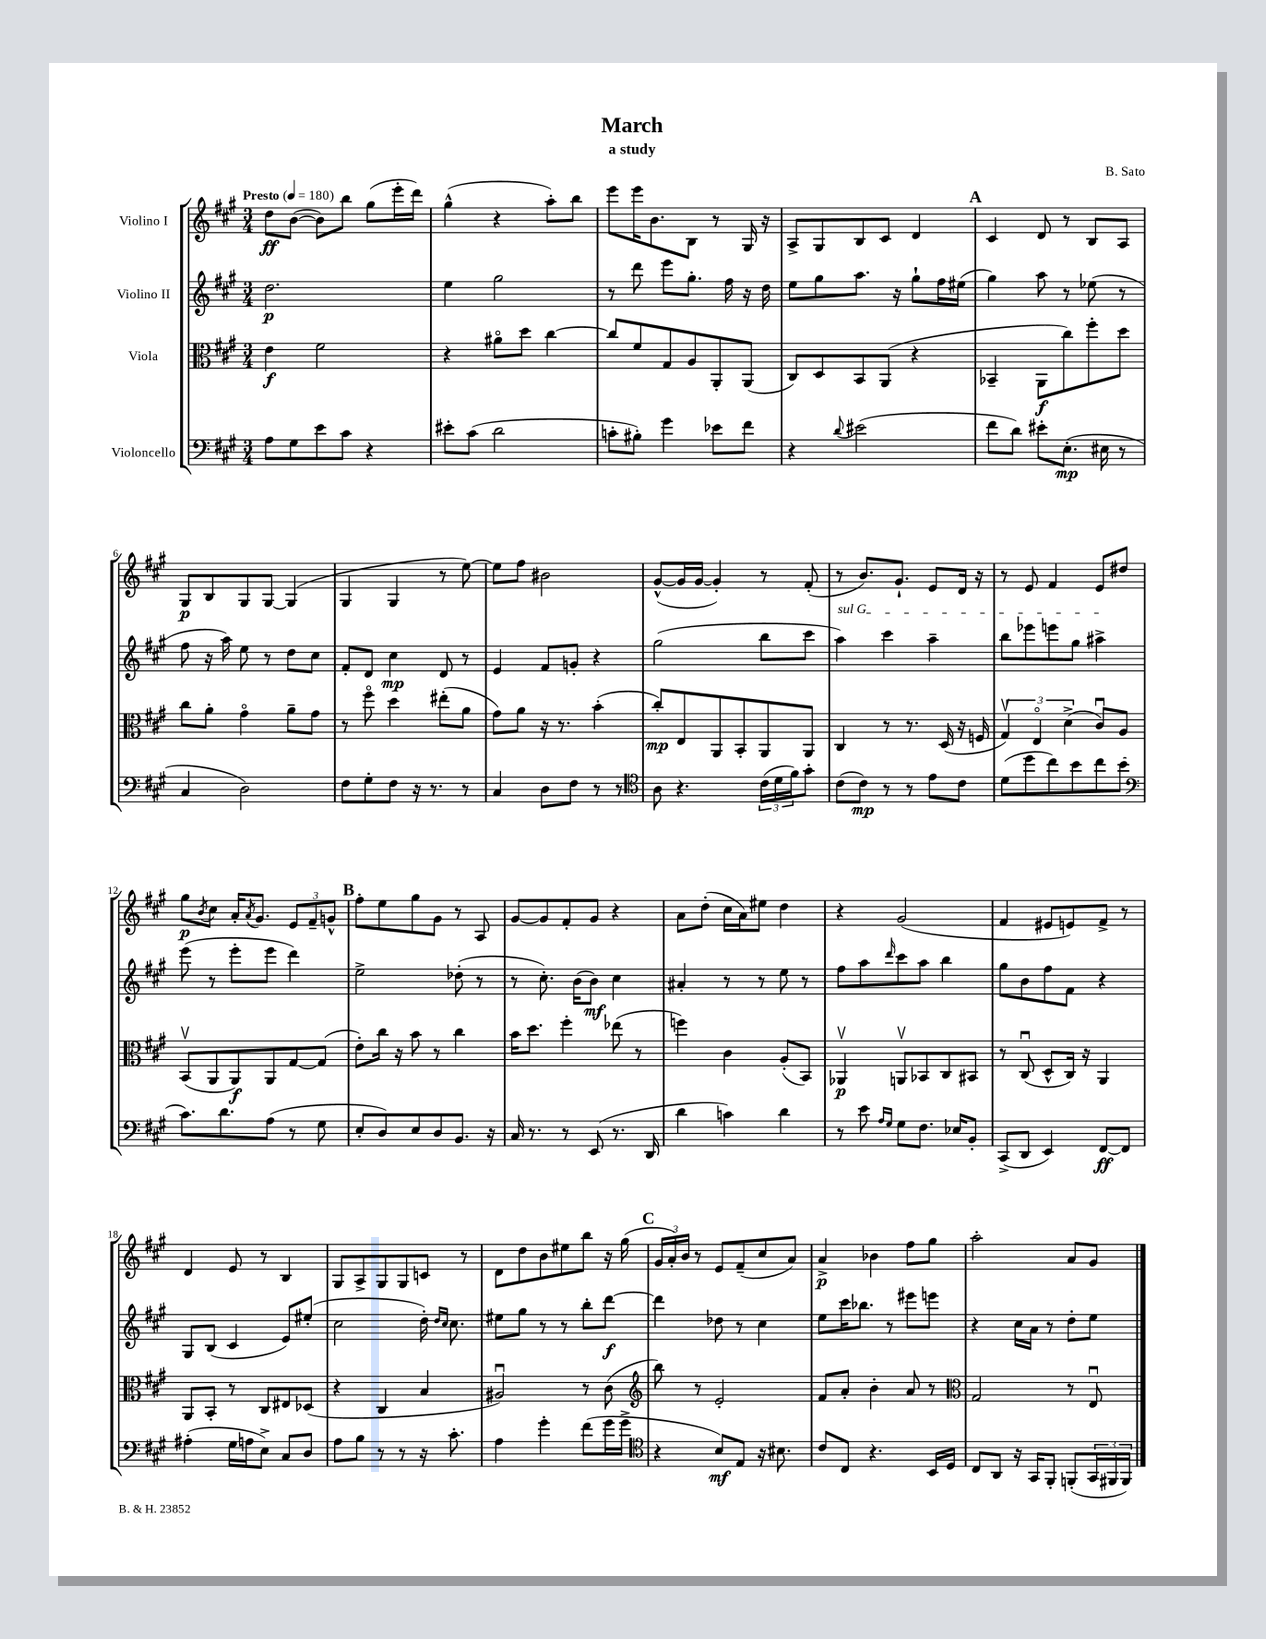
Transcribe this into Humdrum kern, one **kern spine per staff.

**kern	**dynam	**kern	**dynam	**kern	**dynam	**kern	**dynam
*part4	*part4	*part3	*part3	*part2	*part2	*part1	*part1
*staff4	*staff4	*staff3	*staff3	*staff2	*staff2	*staff1	*staff1
*I"Violoncello	*	*I"Viola	*	*I"Violino II	*	*I"Violino I	*
*clefF4	*	*clefC3	*	*clefG2	*	*clefG2	*
*k[f#c#g#]	*	*k[f#c#g#]	*	*k[f#c#g#]	*	*k[f#c#g#]	*
*M3/4	*	*M3/4	*	*M3/4	*	*M3/4	*
*MM180	*	*MM180	*	*MM180	*	*MM180	*
=1	=1	=1	=1	=1	=1	=1	=1
!	!	!	!	!	!	!LO:TX:a:B:t=Presto	!
8A\L	.	4e\	f	2.dd\	p	8dd\L	ff
8G#\	.	.	.	.	.	([8b\J	.
8e\	.	2f#\	.	.	.	8b\L])	.
8c#\J	.	.	.	.	.	8bb\J	.
4r	.	.	.	.	.	(8gg#\L	.
.	.	.	.	.	.	16eee'\L	.
.	.	.	.	.	.	16ddd\JJ)	.
=2	=2	=2	=2	=2	=2	=2	=2
8e#X'\L	.	4r	.	4ee\	.	(4gg#^^\	.
(8c#\J	.	.	.	.	.	.	.
2d\	.	8a#X\L	.	2gg#\	.	4r	.
.	.	8dd\J	.	.	.	.	.
.	.	[4cc#\	.	.	.	8aa'\L)	.
.	.	.	.	.	.	8bb\J	.
=3	=3	=3	=3	=3	=3	=3	=3
8cn'\L	.	8cc#/L]	.	8r	.	8eee\L	.
8B#X'\J)	.	8f#/	.	8ddd\	.	16eee\K	.
.	.	.	.	.	.	8.b\	.
4g#\	.	8G#/	.	8eee\L	.	.	.
.	.	8A/	.	8.gg#'\J	.	8B\J	.
8e-X\L	.	8AA'/	.	.	.	8r	.
.	.	.	.	16ff#\	.	.	.
8f#\J	.	(8AA/J	.	16r	.	16G#/	.
.	.	.	.	16dd\	.	16r	.
=4	=4	=4	=4	=4	=4	=4	=4
4r	.	8C#/L)	.	8ee\L	.	8A^/L	.
.	.	8D/	.	8gg#\	.	8G#/	.
8qqd/	.	.	.	.	.	.	.
(2e#X\	.	8BB/	.	8.aa\J	.	8B/	.
.	.	(8AA/J	.	.	.	8c#/J	.
.	.	.	.	16r	.	.	.
.	.	4r	.	8gg#`\L	.	4d/	.
.	.	.	.	16ff#\L	.	.	.
.	.	.	.	(16ee#X\JJ	.	.	.
!!LO:REH:place=s1:t=A
=5	=5	=5	=5	=5	=5	=5	=5
8f#\L	.	4BB-X~/	.	4gg#\)	.	4c#/	.
8d\J)	.	.	.	.	.	.	.
8e#X'\L	.	8AA\L	f	8aa\	.	8d/	.
(8.E'\J	mp	8cc#\)	.	8r	.	8r	.
.	.	8ff#'\	.	(8ee-X\	.	8B/L	.
16E#X\	.	.	.	.	.	.	.
8r	.	8dd\J	.	8r	.	8A/J	.
!!LO:LB:g=z
=6	=6	=6	=6	=6	=6	=6	=6
4C#/	.	8cc#\L	.	8ff#\	.	8G#/L	p
.	.	8a'\J	.	16r	.	8B/	.
.	.	.	.	16aa\)	.	.	.
2D\)	.	4g#\	.	8ee\	.	8G#/	.
.	.	.	.	8r	.	[8G#/J	.
.	.	8a~\L	.	8dd\L	.	(4G#/]	.
.	.	8g#\J	.	8cc#\J	.	.	.
=7	=7	=7	=7	=7	=7	=7	=7
8F#\L	.	8r	.	8f#'/L	.	4G#/	.
8G#'\	.	8ff#\	.	8d/J	.	.	.
8F#\J	.	4dd\	.	4cc#\	mp	4G#/	.
16r	.	.	.	.	.	.	.
8.r	.	.	.	.	.	.	.
.	.	(8ee#X'\L	.	8d/	.	8r	.
8r	.	8a\J	.	8r	.	[8ee\)	.
=8	=8	=8	=8	=8	=8	=8	=8
4C#/	.	8g#\L)	.	4e/	.	8ee\L]	.
.	.	8a\J	.	.	.	8ff#\J	.
8D\L	.	16r	.	8f#/L	.	2b#X\	.
.	.	8.r	.	.	.	.	.
8F#\J	.	.	.	8gn'/J	.	.	.
8r	.	(4b'\	.	4r	.	.	.
8r	.	.	.	.	.	.	.
=9	=9	=9	=9	=9	=9	=9	=9
*clefC4	*	*	*	*	*	*	*
8A\	.	8cc#'/L)	mp	(2gg#\	.	([8g#^^/L	.
4.r	.	8E/	.	.	.	16g#/L]	.
.	.	.	.	.	.	[16g#/JJ	.
.	.	8AA/	.	.	.	4g#'/])	.
.	.	8BB'/	.	.	.	.	.
(24c#\LL	.	8AA/	.	8bb\L	.	8r	.
24d\	.	.	.	.	.	.	.
24f#\J)	.	.	.	.	.	.	.
8g#'\J	.	8AA/J	.	8ccc#\J	.	(8f#'/	.
=10	=10	=10	=10	=10	=10	=10	=10
!	!	!	!	!LO:TX:a:i:t=sul G	!	!	!
(8c#\L	.	4C#/	.	4aa\)	.	8r	.
8c#\J)	mp	.	.	.	.	8.b/L)	.
8r	.	8r	.	4ccc#\	.	.	.
.	.	.	.	.	.	8.g#`/J	.
8r	.	8.r	.	.	.	.	.
8e\L	.	.	.	4aa~\	.	8e/L	.
.	.	(16D/	.	.	.	.	.
8c#\J	.	16r	.	.	.	16d/Jk	.
.	.	16Fn/	.	.	.	16r	.
=11	=11	=11	=11	=11	=11	=11	=11
(8d\L	.	6G#v/)	.	8bb\L	.	8r	.
8dd\	.	.	.	8eee-X\	.	8e/	.
.	.	6E/	.	.	.	.	.
8cc#\)	.	.	.	8eeen\	.	4f#/	.
.	.	(6d^\	.	.	.	.	.
8b\	.	.	.	8gg#\J	.	.	.
8cc#\	.	8c#u/L)	.	4aa#X^\	.	8e/L	.
(8b\J	.	8A/J	.	.	.	8dd#X/J	.
!!LO:LB:g=z
=12	=12	=12	=12	=12	=12	=12	=12
*clefF4	*	*	*	*	*	*	*
8.c#\L)	.	(8BBv/L	.	(8eee\	.	8gg#\L	p
.	.	.	.	.	.	8qb/	.
.	.	8AA/	.	8r	.	8cc#\J	.
8.d\	.	.	.	.	.	.	.
.	.	8AA/)	f	8eee'\L	.	16a'/KL	.
.	.	.	.	.	.	8qa/	.
.	.	.	.	.	.	8.g#/J	.
(8A\J	.	8AA/	.	8eee\J	.	.	.
8r	.	[8G#/	.	4ddd\)	.	12e/L	.
.	.	.	.	.	.	12f#~/	.
8G#\	.	(8G#/J]	.	.	.	.	.
.	.	.	.	.	.	12gn^^/J	.
!!LO:REH:place=s1:t=B
=13	=13	=13	=13	=13	=13	=13	=13
8E'/L	.	8e'\L)	.	2ee^\	.	8ff#'\L	.
8D/)	.	16cc#\Jk	.	.	.	8ee\	.
.	.	16r	.	.	.	.	.
8E/	.	8b\	.	.	.	8gg#\	.
8D/	.	8r	.	.	.	8g#\J	.
8.BB/J	.	4cc#\	.	(8dd-X'\	.	8r	.
.	.	.	.	8r	.	8A/	.
16r	.	.	.	.	.	.	.
=14	=14	=14	=14	=14	=14	=14	=14
16C#/	.	16b\KL	.	8r	.	[8g#/L	.
8.r	.	8.dd\J	.	.	.	.	.
.	.	.	.	8.cc#'\)	.	8g#/]	.
8r	.	4ff#'\	.	.	.	8f#'/	.
.	.	.	.	(16b\KL	.	.	.
(8EE/	.	.	.	8b\J)	mf	8g#/J	.
8.r	.	(8ee-X\	.	4cc#\	.	4r	.
.	.	8r	.	.	.	.	.
16DD/	.	.	.	.	.	.	.
=15	=15	=15	=15	=15	=15	=15	=15
4d\	.	4ffn\)	.	4a#X'/	.	8a\L	.
.	.	.	.	.	.	(8dd'\J	.
4cn\)	.	4c#\	.	8r	.	16cc#\LL	.
.	.	.	.	.	.	16a\J)	.
.	.	.	.	8r	.	8ee#X\J	.
4d\	.	(8A'/L	.	8ee\	.	4dd\	.
.	.	8BB/J)	.	8r	.	.	.
=16	=16	=16	=16	=16	=16	=16	=16
8r	.	4AA-Xv/	p	8ff#\L	.	4r	.
8e\	.	.	.	8aa\	.	.	.
16qqA/LL	.	.	.	.	.	.	.
16qqG#/JJ	.	.	.	16qqddd/	.	.	.
8G#\L	.	8AAnv/L	.	8ccc#\	.	(2g#/	.
8.F#\J	.	8BB-X/	.	8aa\J	.	.	.
.	.	8C#/	.	4bb\	.	.	.
16E-X/KL	.	.	.	.	.	.	.
8BB'/J	.	8BB#X/J	.	.	.	.	.
=17	=17	=17	=17	=17	=17	=17	=17
(8CC#^/L	.	8r	.	8gg#\L	.	4f#/	.
8DD/J	.	(8C#u/	.	8b\	.	.	.
4EE/)	.	8D^^/L	.	8ff#\	.	8e#X/L	.
.	.	16C#/Jk)	.	8f#\J	.	8en/)	.
.	.	16r	.	.	.	.	.
[8FF#/L	ff	4AA/	.	4r	.	8f#^/J	.
8FF#/J]	.	.	.	.	.	8r	.
!!LO:LB:g=z
=18	=18	=18	=18	=18	=18	=18	=18
(4A#X'\	.	8AA/L	.	8G#/L	.	4d/	.
.	.	8BB'/J	.	(8B/J	.	.	.
16G#\LL	.	8r	.	4c#/	.	8e/	.
16An\J	.	.	.	.	.	.	.
8E^\J)	.	8C#/L	.	.	.	8r	.
8C#/L	.	8E#X/	.	8e/L)	.	4B/	.
8D/J	.	(8D-X/J	.	(8ee#X'/J	.	.	.
=19	=19	=19	=19	=19	=19	=19	=19
8A\L	.	4r	.	2cc#\	.	8G#/L	.
8B\J	.	.	.	.	.	8A^/	.
8r	.	4C#/	.	.	.	8G#/	.
8r	.	.	.	.	.	8G#/	.
16r	.	4B/	.	16dd'\)	.	8cn/J	.
.	.	.	.	16qqdd/LL	.	.	.
.	.	.	.	16qqcc#/JJ	.	.	.
8.c#'\	.	.	.	8.cc#\	.	.	.
.	.	.	.	.	.	8r	.
=20	=20	=20	=20	=20	=20	=20	=20
4A\	.	2A#Xu/)	.	8ee#X\L	.	8d\L	.
.	.	.	.	8gg#\J	.	8dd\	.
4g#'\	.	.	.	8r	.	8b\	.
.	.	.	.	8r	.	8ee#X\	.
(8f#\L	.	8r	.	8bb'\L	.	8bb\J	.
16g#\L	.	(8c#\	.	[8ddd\J	f	16r	.
16g#^\JJ	.	.	.	.	.	(16gg#\	.
!!LO:REH:place=s1:t=C
=21	=21	=21	=21	=21	=21	=21	=21
*clefC4	*	*clefG2	*	*	*	*	*
4r	.	8bb\)	.	4ddd\]	.	24g#/LL	.
.	.	.	.	.	.	24a'/)	.
.	.	.	.	.	.	24b/JJ	.
.	.	8r	.	.	.	8r	.
8B/L)	mf	2e'/	.	8dd-X\	.	8e/L	.
8E/J	.	.	.	8r	.	(8f#~/	.
16r	.	.	.	4cc#\	.	8cc#/	.
8.B#X\	.	.	.	.	.	.	.
.	.	.	.	.	.	8a/J)	.
=22	=22	=22	=22	=22	=22	=22	=22
8c#/L	.	8f#/L	.	8ee\L	.	4a^/	p
8C#/J	.	8a'/J	.	16ccc#\K	.	.	.
.	.	.	.	8.bb-X\J	.	.	.
4.r	.	4b'\	.	.	.	4b-X\	.
.	.	.	.	8r	.	.	.
.	.	8a/	.	8eee#X\L	.	8ff#\L	.
16BB/LL	.	8r	.	8eeen\J	.	8gg#\J	.
16D/JJ	.	.	.	.	.	.	.
=23	=23	=23	=23	=23	=23	=23	=23
*	*	*clefC3	*	*	*	*	*
8C#/L	.	2G#/	.	4r	.	2aa'\	.
8AA/J	.	.	.	.	.	.	.
16r	.	.	.	16cc#\LL	.	.	.
16GG#/KL	.	.	.	16a\JJ	.	.	.
8FF#'/J	.	.	.	8r	.	.	.
(8FFn'/L	.	8r	.	8dd'\L	.	8a/L	.
24GG#/L	.	8Eu/	.	8ee\J	.	8g#/J	.
24FF#X/	.	.	.	.	.	.	.
24FF#/JJ)	.	.	.	.	.	.	.
==	==	==	==	==	==	==	==
*-	*-	*-	*-	*-	*-	*-	*-
